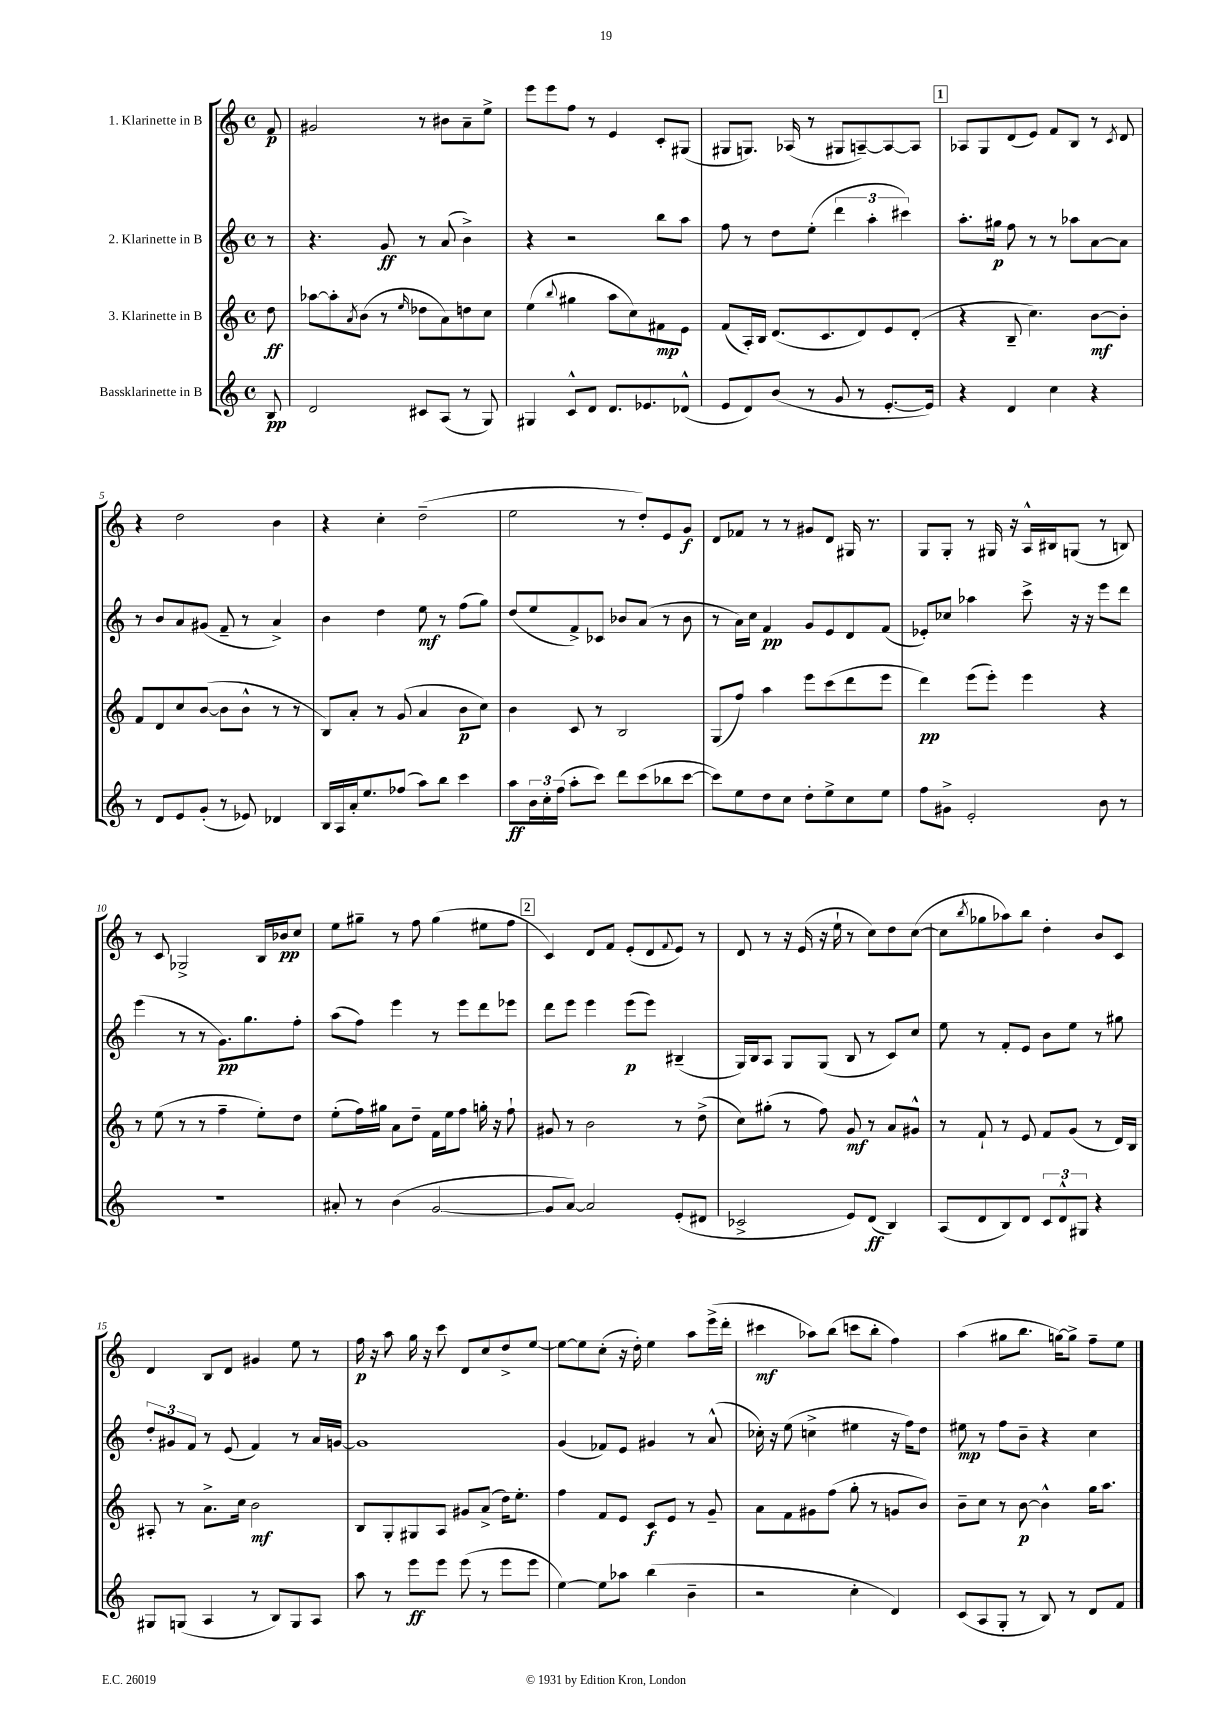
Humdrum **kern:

**kern	**dynam	**kern	**dynam	**kern	**dynam	**kern	**dynam
*part4	*part4	*part3	*part3	*part2	*part2	*part1	*part1
*staff4	*staff4	*staff3	*staff3	*staff2	*staff2	*staff1	*staff1
*I"Bassklarinette in B	*	*I"3. Klarinette in B	*	*I"2. Klarinette in B	*	*I"1. Klarinette in B	*
*clefG2	*	*clefG2	*	*clefG2	*	*clefG2	*
*k[]	*	*k[]	*	*k[]	*	*k[]	*
*M4/4	*	*M4/4	*	*M4/4	*	*M4/4	*
*met(c)	*	*met(c)	*	*met(c)	*	*met(c)	*
=	=	=	=	=	=	=	=
8B/	pp	8dd\	ff	8r	.	8f/	p
=1	=1	=1	=1	=1	=1	=1	=1
2d/	.	[8aa-X\L	.	4.r	.	2g#X/	.
.	.	8aa-'\]	.	.	.	.	.
.	.	8qa/	.	.	.	.	.
.	.	(8b\J	.	.	.	.	.
.	.	8r	.	8g/	ff	.	.
.	.	16qqee/	.	.	.	.	.
8c#X/L	.	8dd-X\L	.	8r	.	8r	.
(8A/J	.	8a\)	.	(8a/	.	8b#X\L	.
8r	.	8ddn\	.	4b^\)	.	8a~\	.
8G/)	.	8cc\J	.	.	.	8ee^\J	.
=2	=2	=2	=2	=2	=2	=2	=2
4G#X/	.	(4ee\	.	4r	.	8eee\L	.
.	.	.	.	.	.	8eee\	.
.	.	8qqbb/	.	.	.	.	.
8c^^/L	.	4gg#X\	.	2r	.	8ff\J	.
8d/J	.	.	.	.	.	8r	.
8.d/L	.	8aa\L	.	.	.	4e/	.
.	.	8cc\)	.	.	.	.	.
8.e-X/	.	.	.	.	.	.	.
.	.	8f#X\	mp	8bb\L	.	8c'/L	.
(8d-X^^/J	.	8e\J	.	8aa\J	.	(8G#X/J	.
=3	=3	=3	=3	=3	=3	=3	=3
8e/L	.	(8f/L	.	8ff\	.	8G#X/L	.
8d/)	.	16A'/L)	.	8r	.	8.Gn/J)	.
.	.	16B/JJ	.	.	.	.	.
(8b/J	.	(8.d/L	.	8dd\L	.	.	.
.	.	.	.	.	.	(16A-X/	.
8r	.	.	.	(8ee'\J	.	8r	.
.	.	8.c/	.	.	.	.	.
8g/	.	.	.	6ddd\	.	8G#X/L	.
8r	.	8d/)	.	.	.	[8An~/)	.
.	.	.	.	6aa'\	.	.	.
[8.e'/L	.	8e/	.	.	.	8A/_	.
.	.	.	.	6ccc#X\)	.	.	.
.	.	(8d'/J	.	.	.	8A/J]	.
16e/Jk])	.	.	.	.	.	.	.
!!LO:REH:place=s1:t=1
=4	=4	=4	=4	=4	=4	=4	=4
4r	.	4r	.	8.aa'\L	.	8A-X/L	.
.	.	.	.	.	.	8G/	.
.	.	.	.	16gg#X\Jk	p	.	.
4d/	.	8B~/	.	8ff\	.	(8d/	.
.	.	4.cc\)	.	8r	.	8e/J)	.
4cc\	.	.	.	8r	.	8f/L	.
.	.	.	.	8aa-X\L	.	8B/J	.
4r	.	[8b\L	mf	[8a\	.	8r	.
.	.	.	.	.	.	8qc/	.
.	.	8b'\J]	.	8a\J]	.	8d/	.
!!LO:LB:g=z
=5	=5	=5	=5	=5	=5	=5	=5
8r	.	8f/L	.	8r	.	4r	.
8d/L	.	8d/	.	8b/L	.	.	.
8e/	.	8cc/	.	8a/	.	2dd\	.
(8g'/J	.	([8b/J	.	(8g#X/J	.	.	.
8r	.	8b\L]	.	8f~/	.	.	.
8e-X/)	.	8b^^\J	.	8r	.	.	.
4d-X/	.	8r	.	4a^/)	.	4b\	.
.	.	8r	.	.	.	.	.
=6	=6	=6	=6	=6	=6	=6	=6
16B/LL	.	8B/L)	.	4b\	.	4r	.
16A/	.	.	.	.	.	.	.
16a'/J	.	8a'/J	.	.	.	.	.
8.ee/	.	.	.	.	.	.	.
.	.	8r	.	4dd\	.	4cc'\	.
(8ff-X/J	.	(8g/	.	.	.	.	.
8aa\L)	.	4a/	.	8ee\	mf	(2dd~\	.
8bb\J	.	.	.	8r	.	.	.
4ccc\	.	8b\L	p	(8ff\L	.	.	.
.	.	8cc\J)	.	8gg\J)	.	.	.
=7	=7	=7	=7	=7	=7	=7	=7
8aa\L	ff	4b\	.	(8dd/L	.	2ee\	.
24b\L	.	.	.	8ee/	.	.	.
24cc'\	.	.	.	.	.	.	.
(24ff\JJ	.	.	.	.	.	.	.
8aa'\L	.	8c/	.	8f^/)	.	.	.
8ccc\J)	.	8r	.	8c-X/J	.	.	.
8ddd\L	.	2B/	.	8b-X/L	.	8r	.
(8ccc\	.	.	.	(8a/J	.	8dd'/L)	.
8bb-X\	.	.	.	8r	.	8e/	.
[8ccc\J	.	.	.	8b-\	.	8g/J	f
=8	=8	=8	=8	=8	=8	=8	=8
8ccc\L])	.	(8G/L	.	8r	.	8d/L	.
8ee\	.	8ff/J)	.	16a\LL)	.	8f-X/J	.
.	.	.	.	16cc\JJ	.	.	.
8dd\	.	4aa\	.	4f/	pp	8r	.
8cc\J	.	.	.	.	.	8r	.
8dd'\L	.	8eee\L	.	8g/L	.	8g#X/L	.
8ee^\	.	(8ccc\	.	8e/	.	8d/J	.
8cc\	.	8ddd\	.	8d/	.	16G#X/	.
.	.	.	.	.	.	8.r	.
8ee\J	.	8eee\J	.	(8f/J	.	.	.
=9	=9	=9	=9	=9	=9	=9	=9
8ff\L	.	4ddd\)	pp	8e-X'/L)	.	8G/L	.
8g#X^\J	.	.	.	8cc-X/J	.	8G'/J	.
2e'/	.	(8eee\L	.	4aa-X\	.	8r	.
.	.	8eee'\J)	.	.	.	16G#X/	.
.	.	.	.	.	.	16r	.
.	.	4eee\	.	8ccc^\	.	16A^^/LL	.
.	.	.	.	.	.	16B#X/J	.
.	.	.	.	16r	.	(8Gn/J	.
.	.	.	.	16r	.	.	.
8b\	.	4r	.	8eee\L	.	8r	.
8r	.	.	.	8ddd\J	.	8Bn/)	.
!!LO:LB:g=z
=10	=10	=10	=10	=10	=10	=10	=10
1r	.	8r	.	(4eee\	.	8r	.
.	.	(8ee\	.	.	.	8c/	.
.	.	8r	.	8r	.	2G-X^/	.
.	.	8r	.	8r	.	.	.
.	.	4ff~\	.	8.g\L)	pp	.	.
.	.	.	.	8.gg\	.	.	.
.	.	8ee'\L)	.	.	.	16B/LL	.
.	.	.	.	.	.	16b-X/J	pp
.	.	8dd\J	.	8ff'\J	.	8cc/J	.
=11	=11	=11	=11	=11	=11	=11	=11
8a#X'/	.	(8ee'\L	.	(8aa\L	.	8ee\L	.
8r	.	16ff\L)	.	8ff\J)	.	8gg#X~\J	.
.	.	16gg#X\JJ	.	.	.	.	.
(4b\	.	8a\L	.	4eee\	.	8r	.
.	.	8dd~\J	.	.	.	8ff\	.
[2g/	.	16f\LL	.	8r	.	(4gg#\	.
.	.	16ee\J	.	.	.	.	.
.	.	8ff\J	.	8eee\L	.	.	.
.	.	16ggn'\	.	8ddd\	.	8ee#X\L	.
.	.	16r	.	.	.	.	.
.	.	8ff`\	.	8eee-X\J	.	8ff\J	.
!!LO:REH:place=s1:t=2
=12	=12	=12	=12	=12	=12	=12	=12
8g/L]	.	8g#X/	.	8ddd\L	.	4c/)	.
[8a/J)	.	8r	.	8eee\J	.	.	.
2a/]	.	2b\	.	4eee\	.	8d/L	.
.	.	.	.	.	.	8f/J	.
.	.	.	.	(8eee\L	p	(8e'/L	.
.	.	.	.	8eee\J)	.	8d/	.
.	.	.	.	.	.	8qqf/	.
(8e'/L	.	8r	.	(4B#X~/	.	8e/J)	.
8d#X/J	.	(8dd^\	.	.	.	8r	.
=13	=13	=13	=13	=13	=13	=13	=13
2c-X^/	.	8cc\L)	.	16G/LL)	.	8d/	.
.	.	.	.	16B/J	.	.	.
.	.	(8gg#X'\J	.	8A/J	.	8r	.
.	.	8r	.	8G/L	.	16r	.
.	.	.	.	.	.	(16e/	.
.	.	8ff\)	.	(8G/J	.	16r	.
.	.	.	.	.	.	16ee`\	.
8e/L)	.	8g/	mf	8B/	.	8r	.
(8d/J	ff	8r	.	8r	.	8cc\L)	.
4B/)	.	8a/L	.	8c/L)	.	8dd\	.
.	.	8g#X^^/J	.	8cc/J	.	([8cc\J	.
=14	=14	=14	=14	=14	=14	=14	=14
(8A/L	.	8r	.	8ee\	.	8cc\L]	.
.	.	.	.	.	.	8qbb/	.
8d/	.	8f`/	.	8r	.	8gg-X\	.
8B/)	.	8r	.	8f'/L	.	8aa-X\)	.
8d/J	.	8e/	.	8e/J	.	8bb\J	.
12c/L	.	8f/L	.	8b\L	.	4dd'\	.
12d^^/	.	.	.	.	.	.	.
.	.	(8g/J	.	8ee\J	.	.	.
12G#X/J	.	.	.	.	.	.	.
4r	.	8r	.	8r	.	8b/L	.
.	.	16d/LL)	.	8gg#X\	.	8c/J	.
.	.	16B/JJ	.	.	.	.	.
!!LO:LB:g=z
=15	=15	=15	=15	=15	=15	=15	=15
8G#X/L	.	8A#X'/	.	12dd'/L	.	4d/	.
.	.	.	.	12g#X/	.	.	.
(8Gn/J	.	8r	.	.	.	.	.
.	.	.	.	12f/J	.	.	.
4A/	.	8.a^\L	.	8r	.	8B/L	.
.	.	.	.	(8e/	.	8d/J	.
.	.	16cc\Jk	.	.	.	.	.
8r	.	2b\	mf	4f/)	.	4g#X/	.
8B/L)	.	.	.	.	.	.	.
8G/	.	.	.	8r	.	8ee\	.
8A/J	.	.	.	16a/LL	.	8r	.
.	.	.	.	[16gn/JJ	.	.	.
=16	=16	=16	=16	=16	=16	=16	=16
8aa\	.	8B/L	.	1g]	.	16ff\	p
.	.	.	.	.	.	16r	.
8r	.	8G'/	.	.	.	8aa\	.
8eee\L	ff	8G#X/	.	.	.	16gg\	.
.	.	.	.	.	.	16r	.
8eee\J	.	8A/J	.	.	.	8ccc\	.
(8eee\	.	8g#X/L	.	.	.	8d/L	.
8r	.	(8a^/J	.	.	.	8cc/	.
8eee\L	.	16dd\KL)	.	.	.	8dd^/	.
.	.	8.ee'\J	.	.	.	.	.
8eee\J	.	.	.	.	.	[8ee/J	.
=17	=17	=17	=17	=17	=17	=17	=17
[4ee\)	.	4ff\	.	(4g/	.	8ee\L_	.
.	.	.	.	.	.	8ee\]	.
8ee\L]	.	8f/L	.	8f-X/L)	.	(8cc'\J	.
8aa-X\J	.	8e/J	.	8e/J	.	16r	.
.	.	.	.	.	.	16dd'\)	.
(4bb\	.	8c/L	f	4g#X/	.	4ee\	.
.	.	8e/J	.	.	.	.	.
4b~\	.	8r	.	8r	.	8aa\L	.
.	.	8g~/	.	(8a^^/	.	(16eee^\L	.
.	.	.	.	.	.	16ddd'\JJ	.
=18	=18	=18	=18	=18	=18	=18	=18
2r	.	8a\L	.	16cc-X'\)	.	4ccc#X\	mf
.	.	.	.	16r	.	.	.
.	.	8f\	.	(8ee\	.	.	.
.	.	8g#X\	.	4ccn^\	.	8aa-X\L)	.
.	.	(8ff\J	.	.	.	(8bb\J	.
4cc'\	.	8gg'\	.	4ee#X\	.	8cccn\L	.
.	.	8r	.	.	.	8bb'\J	.
4d/)	.	8gn/L	.	16r	.	4ff\)	.
.	.	.	.	16ff\KL)	.	.	.
.	.	8b/J)	.	8dd\J	.	.	.
=19	=19	=19	=19	=19	=19	=19	=19
(8c/L	.	8b~\L	.	8ee#X\	mp	(4aa\	.
8A/	.	8cc\J	.	8r	.	.	.
8G'/J	.	8r	.	8ff\L	.	8gg#X\L	.
8r	.	[8b\	p	8b~\J	.	8.bb\J	.
8B/)	.	4b^^\]	.	4r	.	.	.
.	.	.	.	.	.	[16ggn\KL)	.
8r	.	.	.	.	.	8gg^\J]	.
8d/L	.	16gg\KL	.	4cc\	.	8ff~\L	.
.	.	8.aa\J	.	.	.	.	.
8f/J	.	.	.	.	.	8ee\J	.
==	==	==	==	==	==	==	==
*-	*-	*-	*-	*-	*-	*-	*-
